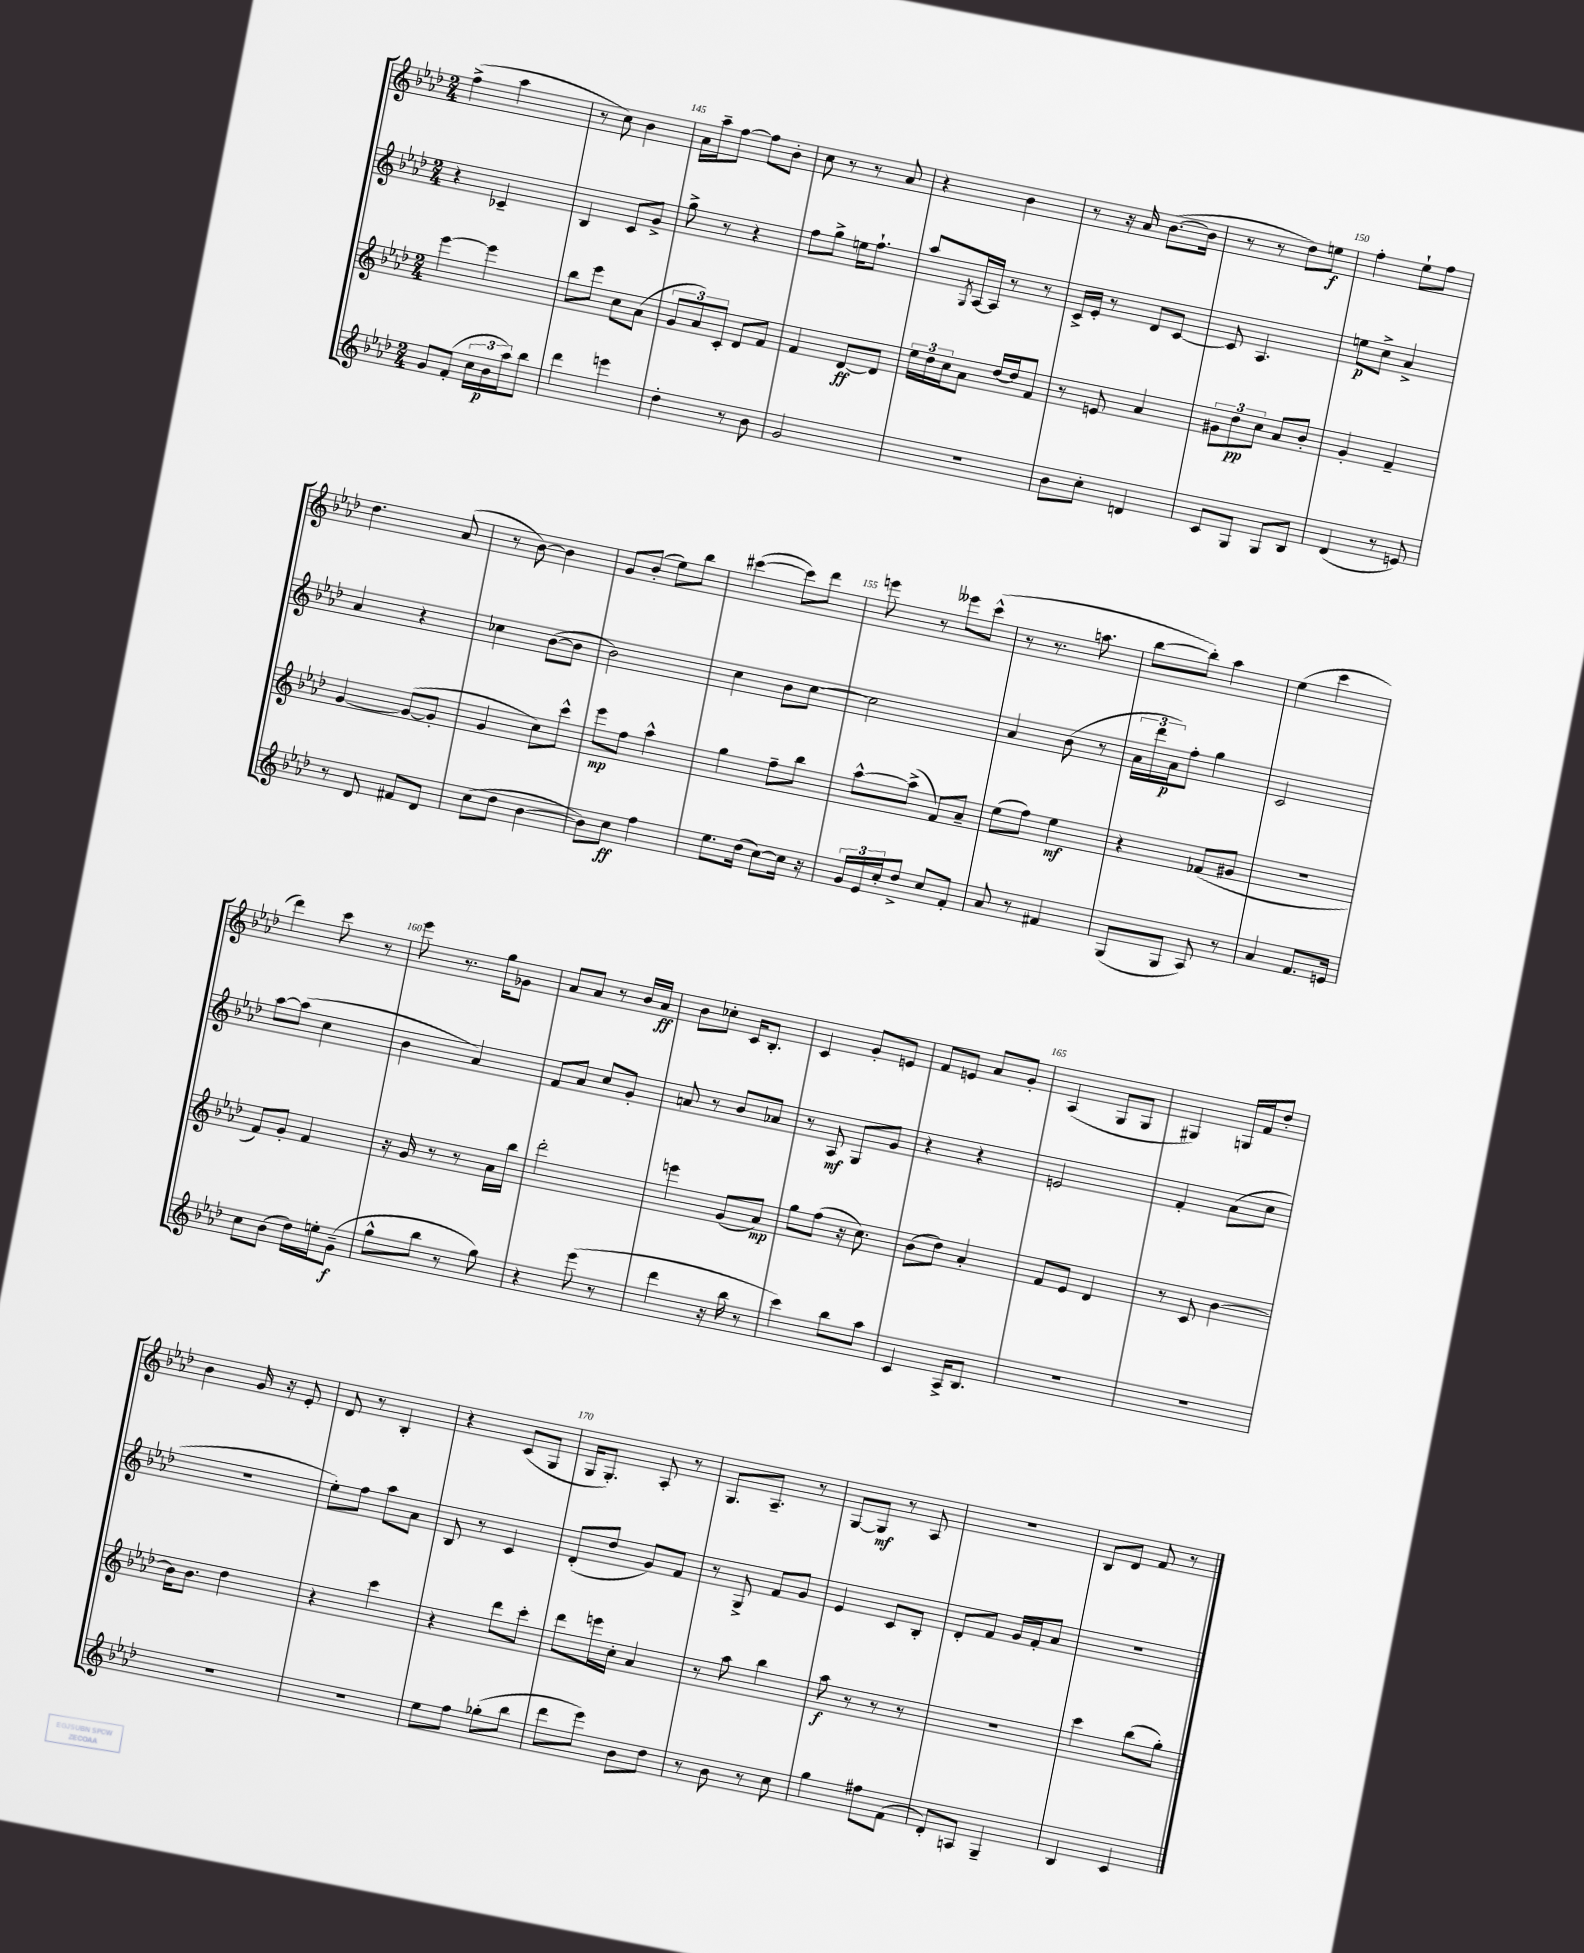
<<
\new StaffGroup <<
\new Staff = "s0" {
    \clef treble \key aes \major \numericTimeSignature \time 2/4
    f''4->( aes''4 |
    r8 c''8) bes'4 |
    aes'16 aes''16-- f''8~ f''8 bes'8-. |
    c''8 r8 r8 aes'8 |
    r4 bes'4 |
    r8 r16 aes'16 bes'8.~( bes'16 |
    r8 r8 des''8) e''8\f |
    f''4-. ees''8-! f''8 |
    des''4. aes'8( |
    r8 bes'8~) bes'4 |
    g'8 bes'8-.( ees''8) bes''8 |
    cis'''4~( cis'''8) des'''8 |
    e'''8 r8 eeses'''8 c'''8-^( |
    r8 r8. a''8. |
    bes''8~ bes''8-.) aes''4 |
    ees''4( c'''4 |
    des'''4) c'''8 r8 |
    ees'''8 r8. g''16 ges'8 |
    aes'8 aes'8 r8 bes'16 aes'16\ff |
    bes'8 ces''8-. c'16 bes8.-. |
    c'4 g'8-. e'8 |
    f'8 e'8 aes'8 g'8-. |
    aes4( g8 g8 |
    gis4) g16 f'16 des''8-. |
    bes'4 g'16 r16 ees'8-. |
    des'8 r8 bes4-. |
    r4 c'8( g8 |
    g16 g8.-.) aes8-. r8 |
    g8. aes8.-- r8 |
    g8~ g8\mf r8 aes8 |
    r2 |
    bes8 des'8 f'8 r8 \bar "|." |
}
\new Staff = "s1" {
    \clef treble \key aes \major \numericTimeSignature \time 2/4
    r4 ces'4-- |
    bes4 c'8 g'8-> |
    g''8-> r8 r4 |
    f''8 g''8-> e''16 f''8.-! |
    aes''8 \acciaccatura { g8 } aes16~ aes16 r8 r8 |
    c'16-> ees'16-. r8 des'8 c'8~ |
    c'8 aes4. |
    e''8\p c''8-> aes'4-> |
    aes'4 r4 |
    ces''4 bes'8~( bes'8 |
    bes'2) |
    c''4 bes'8 c''8~ |
    c''2 |
    aes'4 bes'8( r8 |
    \tuplet 3/2 { aes'16 des'''16 aes'16\p) } f''8-. g''4 |
    c'2 |
    aes''8~ aes''8( c''4 |
    bes'4 aes'4) |
    f'8 aes'8 c''8 g'8-. |
    a'8 r8 bes'8 aes'8 |
    r8 aes8\mf g8 g'8 |
    r4 r4 |
    e'2 |
    f'4-. aes'8( c''8 |
    r2 |
    ees''8-.) f''8 aes''8 aes'8 |
    bes8 r8 c'4 |
    des'8-.( des''8 g'8) f'8 |
    r8 g8-> f'8 g'8 |
    ees'4 c'8 bes8-. |
    des'8-. f'8 g'16 f'16-. aes'8 |
    R2 \bar "|." |
}
\new Staff = "s2" {
    \clef treble \key aes \major \numericTimeSignature \time 2/4
    ees'''4~ ees'''4 |
    bes''8 ees'''8 c''8 aes'8( |
    \tuplet 3/2 { g'8 aes'8) c'8-. } des'8 f'8 |
    f'4 des'8~\ff des'8 |
    \tuplet 3/2 { ees''16 des''16 c''16 } aes'8 des''16~ des''16 f'8 |
    r8 e'8 aes'4 |
    \tuplet 3/2 { gis'8 des''8\pp c''8 } aes'8 bes'8-. |
    g'4-. f'4-- |
    g'4~ g'8~( g'8-. |
    g'4 c''8) c'''8-^ |
    ees'''8\mp f''8 aes''4-^ |
    g''4 f''8-- bes''8 |
    aes''8~-^ aes''8->( f'8) aes'8-- |
    ees''8( f''8) ees''4\mf |
    r4 fes'8( gis'8 |
    R2 |
    f'8) g'8-. f'4 |
    r16 g'16 r8 r8 aes'16 bes''16 |
    des'''2-. |
    e'''4 g'8( aes'8\mp) |
    g''8 f''8( r16 c''8.) |
    bes'8( des''8) aes'4-. |
    f'8 ees'8 des'4 |
    r8 c'8 bes'4~ |
    bes'16 bes'8. des''4 |
    r4 c'''4 |
    r4 des'''8 c'''8-. |
    des'''8 e'''16 c''16-. aes'4 |
    r8 aes''8 bes''4 |
    aes''8\f r8 r8 r8 |
    R2 |
    c'''4 bes''8( g''8-.) \bar "|." |
}
\new Staff = "s3" {
    \clef treble \key aes \major \numericTimeSignature \time 2/4
    g'8 f'8-.( \tuplet 3/2 { c''16 bes'16\p aes''16) } bes''8 |
    des'''4 e'''4 |
    des''4-. r8 bes'8 |
    g'2 |
    R2 |
    bes'8 c''8-. d'4 |
    c'8 g8 g8 bes8 |
    des'4( r8 e'8) |
    r8 des'8 fis'8 des'8 |
    c''8( des''8 bes'4~ |
    bes'8) c''8\ff f''4 |
    ees''8. des''16( c''8~) c''16 r16 |
    \tuplet 3/2 { g'16 ees'16 c''16-. } des''8-> c''8 f'8-. |
    aes'8 r8 fis'4 |
    g8( g8 aes8) r8 |
    aes'4 f'8. e'16 |
    c''8 bes'8( des''16) e''16-. g'8--\f( |
    g''8-^ bes''8 r8 g''8) |
    r4 ees'''8( r8 |
    des'''4 r16 bes''16 r8 |
    c'''4) bes''8 aes''8 |
    c'4 aes16-> bes8. |
    R2 |
    R2 |
    R2 |
    R2 |
    ees''8 f''8 ges''8-.( bes''8 |
    des'''8 ees'''8) bes'8 des''8 |
    r8 bes'8 r8 c''8 |
    g''4 fis''8 f'8( |
    des'8-.) a8 g4-- |
    bes4 c'4 \bar "|." |
}
>>
>>
\layout { \context { \Score currentBarNumber = #143 \override BarNumber.break-visibility = ##(#f #t #t) barNumberVisibility = #(every-nth-bar-number-visible 5) } }
